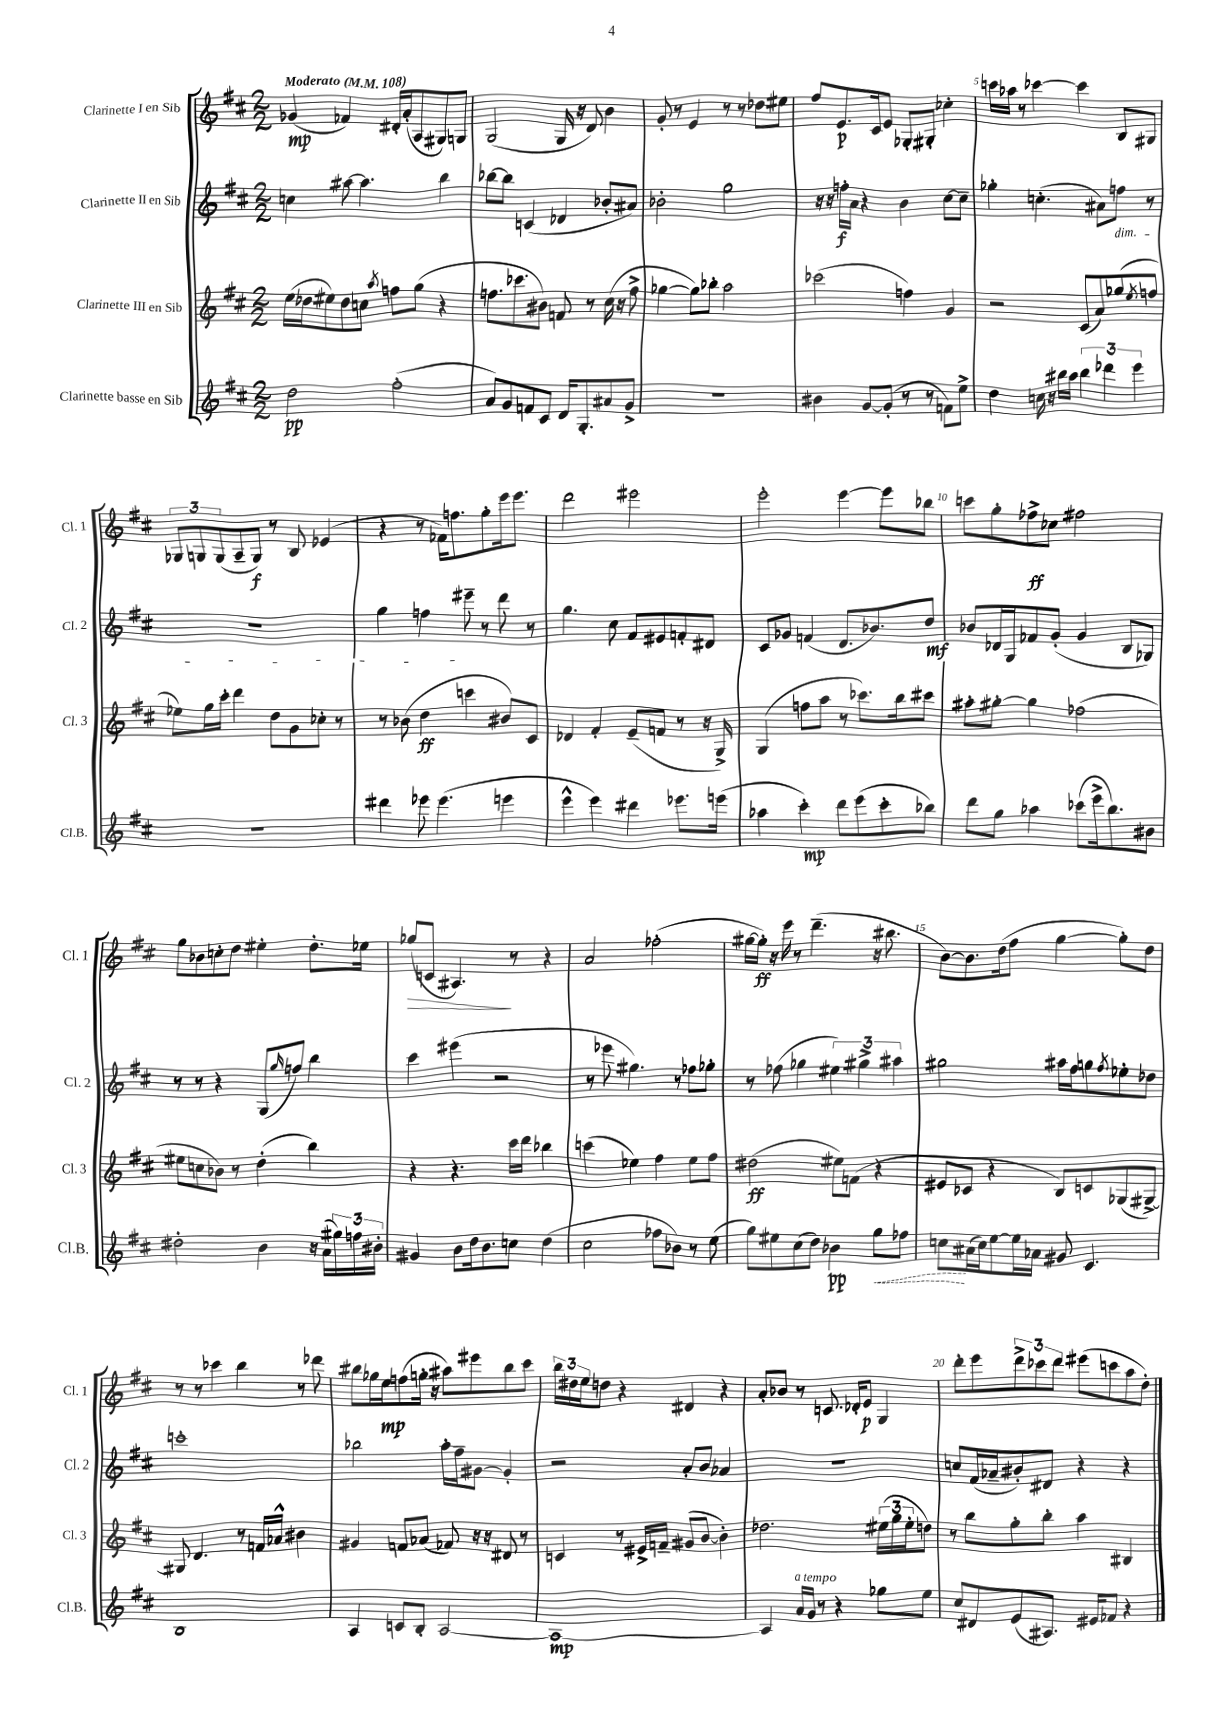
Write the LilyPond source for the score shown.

<<
\new StaffGroup <<
\new Staff = "s0" \with { instrumentName = "Clarinette I en Sib" shortInstrumentName = "Cl. 1" } {
    \clef treble \key d \major \numericTimeSignature \time 2/2 \tempo "Moderato" 4 = 108
    ges'4\mp( fes'4) dis'16-. a'16-.( a8 gis8) g8 |
    g2( g16 r16 d'8) b'4 |
    g'8-. r8 e'4 r8 r8 des''8 eis''8 |
    fis''8 e'8.\p cis'16 e'8 ges8-. gis8-. ces''4-. |
    c'''16 aes''16 r8 ces'''4~ ces'''4 b8 gis8 |
    \tuplet 3/2 { ges8 g8 g8( } a8-- g8\f) r8 b8 ees'4( |
    r4 r8 fes'16) f''8. g''8-. e'''16 e'''8. |
    d'''2 eis'''2 |
    e'''2-. e'''4~ e'''8 bes''8 |
    c'''8 g''8-. fes''8->\ff ces''8 fis''2 |
    g''8 bes'8 c''8-. d''8 eis''4-. d''8.-. ees''16 |
    ges''8\>( c'8 ais4.\!) r8 r4 |
    a'2 fes''2-.( |
    gis''16~ gis''16-.\ff) r16 e'''16 r8 d'''4.--( r16 bis''8. |
    b'8~) b'8. d''16( fis''8 g''4~ g''8-.) d''8 |
    r8 r8 ces'''4 b''4 r8 des'''8 |
    bis''8 ges''16 e''16\mp f''8( g''16-. r16 ais''8) eis'''8 bis''8 cis'''8 |
    \tuplet 3/2 { b''16 dis''16 e''16 } d''8 r4 dis'4 r4 |
    a'8-. bes'8 r8 c'8. des'16-. e'8\p g4 |
    d'''8-. e'''8 \tuplet 3/2 { d'''8-> ces'''8 d'''8 } eis'''8( c'''8 a''8 d''8-.) \bar "|." |
}
\new Staff = "s1" \with { instrumentName = "Clarinette II en Sib" shortInstrumentName = "Cl. 2" } {
    \clef treble \key d \major \numericTimeSignature \time 2/2
    c''4 ais''8~ ais''4. b''4 |
    bes''8~ bes''8 c'4( des'4 bes'8-. ais'8) |
    bes'2-. g''2 |
    r16 r16 f''16-.\f a'16 r4 b'4 cis''8~ cis''8-- |
    ges''4-. c''4.-.( ais'8) f''8\dim r8 |
    r1 |
    g''4 f''4 eis'''8--\! r8 d'''8 r8 |
    g''4. cis''8 fis'8 eis'8 f'8-. dis'8 |
    cis'8 ges'8 f'4( d'8. bes'8.) d''8\mf |
    bes'8 des'16 g16 fes'8 g'8-.( g'4 b8 ges8) |
    r8 r8 r4 g8( \grace { g''16 } f''8) b''4 |
    cis'''4 eis'''4( r2 |
    r8 ees'''8 gis''4.) r8 fes''8 ges''8-. |
    r8 fes''8( ges''4 \tuplet 3/2 { eis''4) gis''4-> ais''4 } |
    gis''2 ais''16 fis''16 g''8 \acciaccatura { fis''8 } ees''8-. des''8 |
    c'''1-. |
    bes''2 a''16-. fis''16-- gis'8~ gis'4-. |
    r2 a'8-. b'8 aes'4 |
    R1 |
    c''8 fis'16( aes'16-- bis'8-.) dis'8 r4 r4 \bar "|." |
}
\new Staff = "s2" \with { instrumentName = "Clarinette III en Sib" shortInstrumentName = "Cl. 3" } {
    \clef treble \key d \major \numericTimeSignature \time 2/2
    e''16( des''16 eis''8) des''8 c''8 \acciaccatura { a''8 } f''8 g''8( r4 |
    f''8. ces'''8. bis'8) f'8 r8 cis''16( r16 f''8-> |
    ges''4~ ges''8) bes''8-. a''2 |
    ces'''2( f''4) g'4 |
    r2 cis'8( a'8) ges''8( \acciaccatura { e''8 } f''8 |
    ees''8) g''16 cis'''16-. d'''4 d''8 g'8 ces''8-. r8 |
    r8 bes'8( d''4\ff c'''4 bis'8) cis'8 |
    des'4 fis'4-. e'8--( f'8 r8 r16 g16->) |
    g4( f''8 a''8 r8 ces'''8.) b''16 cis'''8 |
    ais''8-. gis''8~-. gis''4 fes''2( |
    eis''8 c''8 bes'8) r8 d''4-.( b''4) |
    r4 r4. cis'''16 d'''16 bes''4 |
    c'''4( ees''4) fis''4 ees''8 fis''8 |
    dis''2\ff( eis''8) f'8( r4 |
    eis'8 ces'8 r4 b8) c'8 ges8( gis8~->) |
    gis8 d'4. r8 f'16 aes'16-^ bis'4 |
    gis'4 f'8 aes'8( fes'8) r16 r16 dis'8 r8 |
    c'4 r8 eis'16-> f'16-- gis'8( b'8~ b'4-.) |
    des''2. \tuplet 3/2 { eis''16( g''16 eis''16-. } d''8) |
    r8 b''8 g''8-. b''8-. a''4 bis4 \bar "|." |
}
\new Staff = "s3" \with { instrumentName = "Clarinette basse en Sib" shortInstrumentName = "Cl.B." } {
    \clef treble \key d \major \numericTimeSignature \time 2/2
    d''2\pp fis''2-.( |
    a'8) g'8 f'8 cis'8 d'16 g8.-. ais'8 g'8-> |
    R1 |
    bis'4 g'8~ g'8-.( r8 r8 f'8) e''8-> |
    d''4 c''16 r16 bis''16 a''16 \tuplet 3/2 { bis''4 des'''4 e'''4 } |
    R1 |
    dis'''4 ees'''8 ees'''4.( e'''4 |
    e'''4-^ e'''4) dis'''4 ees'''8. e'''16( |
    aes''4 cis'''4-.\mp) d'''8 e'''8( cis'''8-. bes''8) |
    d'''8 g''8 aes''4 ces'''8( e'''16-> b''8.) bis'8 |
    dis''2-. b'4 r16 a'16( \tuplet 3/2 { gis''16) f''16 bis'16-. } |
    gis'4 b'8 d''16 b'8. c''8 d''4( |
    cis''2 fes''8 bes'8) r8 e''8( |
    g''8) eis''8 cis''8( d''8) bes'4\pp \once \override Hairpin.style = #'dashed-line g''8\< fes''8 |
    c''8\! ais'16( c''16) e''8~ e''16 aes'16 gis'8 cis'4. |
    b1 |
    a4 c'8 b8-. a2~ |
    a1~\mp |
    a4 a'16^\markup { \italic "a tempo" } g'16 r8 r4 ges''8 e''8 |
    cis''8 dis'8 e'8( ais8.) eis'16 fes'8 r4 \bar "|." |
}
>>
>>
\layout { \context { \Score \override BarNumber.break-visibility = ##(#f #t #t) barNumberVisibility = #(every-nth-bar-number-visible 5) } }
